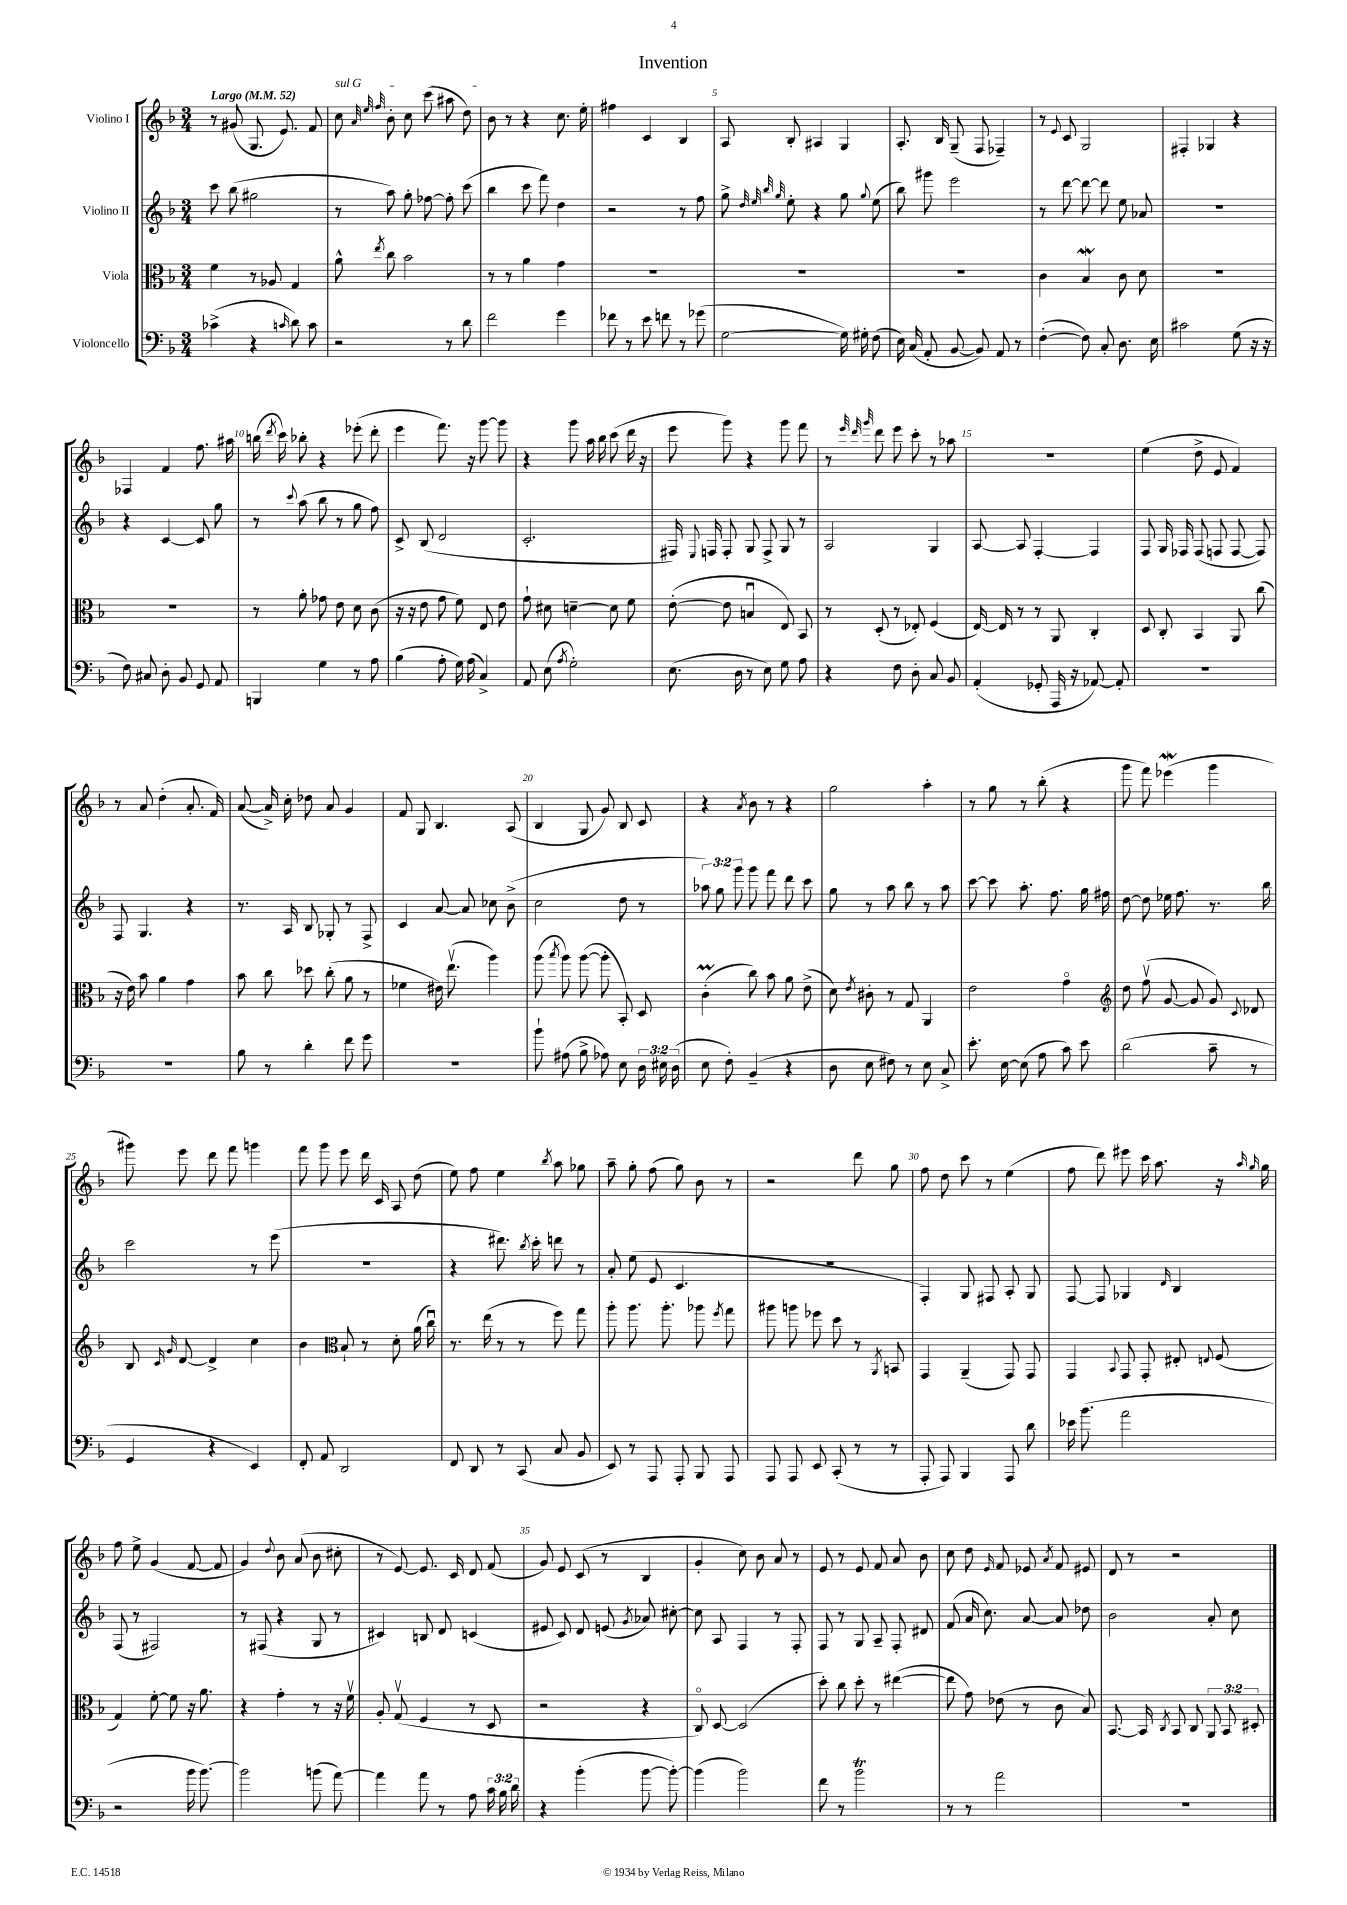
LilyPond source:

\header { title = "Invention" }
<<
\new StaffGroup <<
\new Staff = "s0" \with { instrumentName = "Violino I" } {
    \clef treble \key f \major \numericTimeSignature \time 3/4 \tempo "Largo" 4 = 52
    \autoBeamOff r8 gis'8( g8. e'8.) f'8 |
    \once \override TextSpanner.bound-details.left.text = \markup { \italic "sul G" } c''8\startTextSpan \grace { a'32 e''32 f''32 } bes'8-. c''8 c'''8( ais''8 d''8) |
    bes'8\stopTextSpan r8 r4 c''8. e''16-. |
    fis''4 c'4 bes4 |
    a8 bes8-. ais4 g4 |
    a8.-. bes16 g8--( f8 fes4--) |
    r8 \appoggiatura { e'8 } c'8 g2 |
    fis4-. ges4 r4 |
    fes4 f'4 f''8. ais''16 |
    b''16( \acciaccatura { d'''8 } c'''16) bes''8-. r4 ees'''8-.( d'''8-. |
    e'''4 f'''8.) r16 g'''8~ g'''8 |
    r4 g'''8 a''16 bes''16 c'''8( d'''16 r16 |
    e'''8 g'''8) r4 g'''8 f'''8 |
    r8 \grace { e'''32 d'''32 g'''32 } d'''8 e'''8 c'''8-. r8 aes''8 |
    R2. |
    e''4( d''8-> e'8 f'4) |
    r8 a'8 d''4-.( a'8.-. f'16) |
    a'8~( a'16->) c''16-. des''8 a'8 g'4 |
    f'8 g8 bes4. a8( |
    bes4 g8 g'8) bes8 c'8 |
    r4 \acciaccatura { a'8 } bes'8 r8 r4 |
    g''2 a''4-. |
    r8 g''8 r8 bes''8-.( r4 |
    g'''8 f'''8) ees'''4\mordent( g'''4 |
    gis'''8) e'''8 d'''8 f'''8 g'''4 |
    f'''8 g'''8 e'''8 d'''16 c'16 a8 d''8( |
    e''8) f''8 e''4 \acciaccatura { bes''8 } a''8 ges''8 |
    a''8-- g''8-. f''8( g''8) bes'8 r8 |
    r2 d'''8 g''8 |
    f''8 d''8 c'''8 r8 e''4( |
    f''8 d'''8) eis'''8 c'''16 a''8. r16 \grace { a''16 g''16 } g''16 |
    f''8 e''8-> g'4( f'8~ f'8 |
    g'4) \appoggiatura { d''8 } bes'8 a'8( bes'8 cis''8-. |
    r8 e'8~) e'8. c'16 d'8 f'8( |
    g'8) e'8 c'8( r8 bes4 |
    g'4-. c''8) bes'8 a'8 r8 |
    e'8 r8 e'8 f'8 a'8 bes'8 |
    c''8 d''8 \grace { e'16 } f'8 ees'8 \acciaccatura { a'8 } f'8 eis'8 |
    d'8 r8 r2 \bar "|." |
}
\new Staff = "s1" \with { instrumentName = "Violino II" } {
    \clef treble \key f \major \numericTimeSignature \time 3/4 \override Staff.TupletNumber.text = #tuplet-number::calc-fraction-text
    \autoBeamOff c'''8 bes''8( gis''2 |
    r8 a''8) g''8-. fes''8~ fes''8-. c'''8( |
    bes''4 c'''8 f'''8) d''4 |
    r2 r8 f''8 |
    g''8-> \grace { d''32 e''32 bes''32 g''32 } e''8-. r4 g''8 \appoggiatura { g''8 } e''8( |
    bes''8) gis'''8 e'''2 |
    r8 d'''8~ d'''8~ d'''8 e''8 aes'8 |
    R2. |
    r4 c'4~ c'8 g''8 |
    r8 \appoggiatura { c'''8 } a''8( bes''8 r8 g''8 f''8) |
    c'8-> bes8( d'2 |
    c'2.-. |
    fis16) \appoggiatura { e8 } f16 f8-. g8 f8-> g8 r8 |
    a2 g4 |
    a8~ a8 f4~-. f4 |
    f8 g16 fes16 fes8( f8 f8~ f8) |
    f8 g4. r4 |
    r8. a16 bes8 ges8-. r8 f8-> |
    c'4 a'8~ a'8 ces''8 bes'8->( |
    c''2 d''8 r8 |
    \tuplet 3/2 { aes''8) g''8 g'''8 } g'''8 f'''8 d'''8 c'''8 |
    g''8 r8 a''8 bes''8 r8 a''8 |
    c'''8~ c'''8 a''8.-. f''8. g''16 fis''16 |
    d''8~ d''8 ees''16 f''8. r8. bes''16 |
    c'''2 r8 e'''8( |
    R2. |
    r4 dis'''8.) \acciaccatura { bes''8 } c'''16-. d'''8 r8 |
    a'8-. e''8( e'8 c'4. |
    R2. |
    f4-.) g8 fis8 a8-. g8 |
    f8~ f8 ges4 \grace { d'16 } bes4 |
    f8( r8 fis2) |
    r8 fis8( r4 g8 r8 |
    cis'4) b8 d'8 c'4( |
    eis'8 c'8) d'8 e'8( \acciaccatura { g'8 } aes'8) cis''8~-. |
    cis''8 a8 f4 r8 f8-. |
    f8 r8 g8 a8-- f8-. dis'8 |
    f'8( a'16 c''8.) a'8~ a'8 des''8 |
    bes'2 a'8-. c''8 \bar "|." |
}
\new Staff = "s2" \with { instrumentName = "Viola" } {
    \clef alto \key f \major \numericTimeSignature \time 3/4 \override Staff.TupletNumber.text = #tuplet-number::calc-fraction-text
    \autoBeamOff f'4 r8 aes8 g4 |
    a'8-^ \acciaccatura { e''8 } c''8 bes'2 |
    r8 r8 a'4 g'4 |
    R2. |
    R2. |
    R2. |
    c'4 bes4\mordent c'8 d'8 |
    R2. |
    R2. |
    r8 a'8-. ges'8 e'8 d'8 c'8( |
    r16 r16 e'8 g'8 f'8) e8 e'8 |
    g'8-! dis'8 d'4~-- d'8 f'8 |
    e'8~-.( e'8 b4\downbow e8) bes,8 |
    r8 d8-.( r8 ees8-.) f4( |
    e16~) e16 r8 r8 a,8 c4-. |
    d8 c8-. bes,4 a,8 c''8( |
    r16 e'16) bes'8 a'4 g'4 |
    bes'8 c''8 des''8 c''8-.( a'8 r8 |
    fes'4 eis'16) e''8.\upbow( a''4) |
    a''8( \acciaccatura { bes''8 } a''8) a''8~( a''8-. bes,8-.) d8 |
    c'4-.\prall( c''8) bes'8 a'8 e'8->( |
    d'8) \acciaccatura { e'8 } cis'8-. r8 g8 a,4 |
    e'2 g'4\flageolet |
    \clef treble d''8 f''8\upbow( g'8~ g'8 g'8) \appoggiatura { c'8 } des'8 |
    bes8 \grace { c'16 g'16 } d'8~ d'4-> c''4 |
    bes'4 \clef alto bes8-! r8 d'8-. a'16( c''16\downbow) |
    r8. e''16( r8 r8 f''8) g''8 |
    a''8-. a''8. a''8.-. aes''8 \acciaccatura { f''8 } g''8 |
    ais''8 a''8 fes''8 d''8 r8 \acciaccatura { a,8 } b,8 |
    g,4 a,4--( g,8) g,8 |
    g,4 \appoggiatura { bes,8 } g,8 g,8-. eis8-. \appoggiatura { e8 } f8( |
    g4) f'8~-. f'8 r16 a'8. |
    r4 g'4-. r8 r16 f'16\upbow |
    a8-. g8\upbow( f4 r8 d8 |
    r2 r4 |
    c8\flageolet) d8~ d2( |
    d''8-.) c''8 d''8-. r8 eis''4~( |
    eis''8 g'8) ees'8( r8 c'8 bes8) |
    bes,8.~ bes,16 \acciaccatura { c8 } bes,8 c8 \tuplet 3/2 { a,8 bes,8 dis8-. } \bar "|." |
}
\new Staff = "s3" \with { instrumentName = "Violoncello" } {
    \clef bass \key f \major \numericTimeSignature \time 3/4 \override Staff.TupletNumber.text = #tuplet-number::calc-fraction-text
    \autoBeamOff ces'4->( r4 \grace { c'16 } d'8) c'8 |
    r2 r8 d'8 |
    f'2 g'4 |
    fes'8 r8 e'8 f'8 r8 ges'8( |
    g2~ g16) gis16-. f8( |
    e16) c16( a,8-. bes,8~ bes,8) a,8 r8 |
    f4~-.( f8) c8-. d8. e16 |
    cis'2 g8( r16 r16 |
    f8) cis8 d8-. bes,8 g,8 a,8 |
    b,,4 g4 r8 a8 |
    bes4( a8-. g16) a16( c4->) |
    a,8 e8( \acciaccatura { a8 } g2-.) |
    e8.( d16 r8 e8) g8 a8 |
    r4 f8 d8-. c8 bes,8 |
    a,4-.( ges,8-. a,,16 r16 aes,8~) aes,8-. |
    R2. |
    R2. |
    bes8 r8 d'4-. f'8 g'8 |
    R2. |
    bes'8-! ais8( bes8-> aes8) e8 \tuplet 3/2 { d16 eis16 d16( } |
    e8 f8-.) bes,4--( r4 |
    d8 e8 fis8) r8 e8 c8-> |
    e'8.-. e16~ e8( a8 c'8) e'8 |
    d'2( c'8-- r8 |
    g,4 r4 e,4) |
    f,8-. a,8 d,2 |
    f,8 d,8 r8 c,8( c8 bes,8 |
    e,8) r8 a,,8 a,,8-. bes,,8 a,,8 |
    a,,8 a,,8 e,8 c,8-.( r8 r8 |
    a,,8-. a,,8) bes,,4 a,,8 d'8 |
    ees'16 bes'8.( a'2 |
    r2 bes'16 bes'8.~) |
    bes'2 b'8( a'8~) |
    a'4 a'8 r8 a8 \tuplet 3/2 { c'16 bes16 d'16 } |
    r4 bes'4-.( bes'8~ bes'8~-.) |
    bes'4( bes'2) |
    f'8 r8 bes'2\trill |
    r8 r8 a'2 |
    R2. \bar "|." |
}
>>
>>
\layout { \context { \Score \override BarNumber.break-visibility = ##(#f #t #t) barNumberVisibility = #(every-nth-bar-number-visible 5) } }
